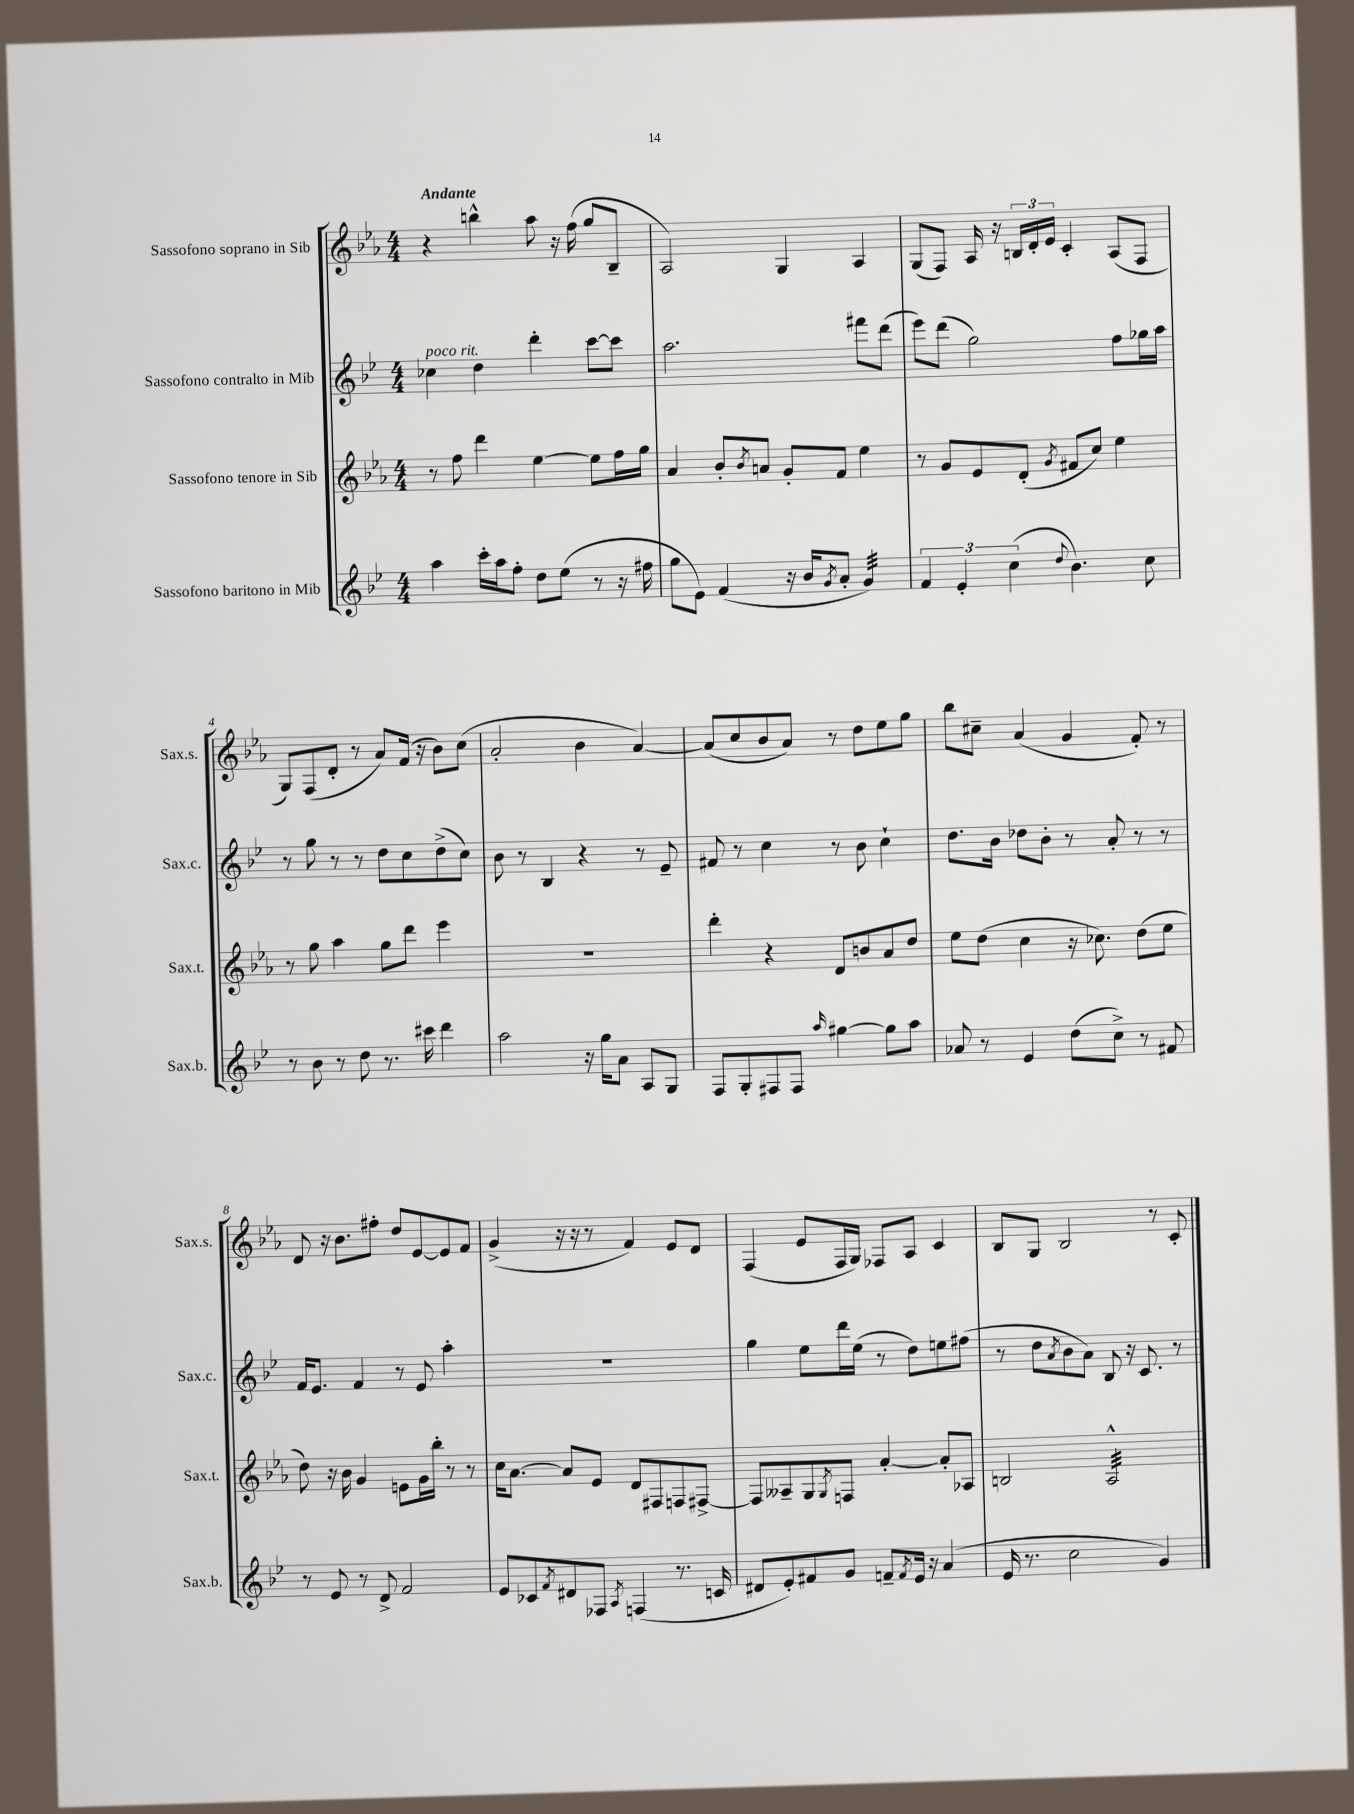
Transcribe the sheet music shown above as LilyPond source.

<<
\new StaffGroup <<
\new Staff = "s0" \with { instrumentName = "Sassofono soprano in Sib" shortInstrumentName = "Sax.s." } {
    \clef treble \key ees \major \numericTimeSignature \time 4/4 \tempo "Andante"
    r4 b''4-^ aes''8 r16 f''16( g''8 bes8-- |
    aes2) g4 aes4 |
    g8( f8) aes16 r16 \tuplet 3/2 { b16 d'16-. ees'16 } c'4-. aes8( f8 |
    g8) f8( d'8-. r8 aes'8) f'16( r16 bes'8) c''8( |
    aes'2-. bes'4 aes'4~) |
    aes'8( c''8 bes'8 aes'8) r8 d''8 ees''8 g''8 |
    bes''8 cis''8-- aes'4( g'4 f'8-.) r8 |
    d'8 r16 bes'8. fis''8-. d''8 ees'8~ ees'8 f'8 |
    g'4->( r16 r16 r8 f'4) ees'8 d'8 |
    f4( ees'8 f16 g16) fes8 aes8 c'4 |
    bes8 g8 bes2 r8 c'8-. \bar "|." |
}
\new Staff = "s1" \with { instrumentName = "Sassofono contralto in Mib" shortInstrumentName = "Sax.c." } {
    \clef treble \key bes \major \numericTimeSignature \time 4/4
    ces''4^\markup { \italic "poco rit." } d''4 d'''4-. c'''8~ c'''8 |
    a''2. fis'''8 d'''8( |
    ees'''8) d'''8( g''2) f''8 ges''16 a''16 |
    r8 g''8 r8 r8 d''8 c''8 d''8->( c''8) |
    bes'8 r8 bes4 r4 r8 ees'8-- |
    fis'8 r8 c''4 r8 bes'8 c''4-! |
    d''8. bes'16 des''8 bes'8-. r8 a'8-. r8 r8 |
    f'16 ees'8. f'4 r8 ees'8 a''4-. |
    R1 |
    g''4 ees''8 d'''16 ees''16( r8 d''8) e''8 fis''8( |
    r8 d''8 \acciaccatura { a'8 } bes'8 a'8) bes8 r16 c'8. r8 \bar "|." |
}
\new Staff = "s2" \with { instrumentName = "Sassofono tenore in Sib" shortInstrumentName = "Sax.t." } {
    \clef treble \key ees \major \numericTimeSignature \time 4/4
    r8 f''8 d'''4 ees''4~ ees''8 f''16 g''16 |
    aes'4 bes'8-. \acciaccatura { bes'8 } a'8 g'8-. f'8 ees''4 |
    r8 g'8 ees'8 d'8-.( \acciaccatura { g'8 } fis'8 c''8) ees''4 |
    r8 g''8 aes''4 g''8 d'''8 ees'''4 |
    R1 |
    d'''4-. r4 d'8 b'8 aes'8 d''8 |
    ees''8 d''8( c''4 r16 ces''8.) d''8( ees''8 |
    d''8) r16 bes'16 g'4 e'8 g'16 bes''16-. r8 r8 |
    c''16 aes'8.~ aes'8 ees'8 d'8 fis8 f8 fis8~-> |
    fis8 aeses8-- g8 \acciaccatura { g8 } f8 aes'4~-. aes'8-. aes8 |
    b2 aes2:32-^ \bar "|." |
}
\new Staff = "s3" \with { instrumentName = "Sassofono baritono in Mib" shortInstrumentName = "Sax.b." } {
    \clef treble \key bes \major \numericTimeSignature \time 4/4
    a''4 c'''16-. a''16 f''8-. d''8 ees''8( r8 r16 fis''16 |
    g''8 ees'8) f'4( r16 bes'16 \acciaccatura { g'8 } a'8-. g'4:32) |
    \tuplet 3/2 { f'4 ees'4-. c''4( } \appoggiatura { d''8 } bes'4.) c''8 |
    r8 bes'8 r8 d''8 r8. cis'''16 d'''4 |
    a''2 r16 g''16 a'8 a8 g8 |
    f8 g8-. fis8 fis8 \grace { a''16 } gis''4~ gis''8 a''8 |
    aes'8 r8 ees'4 d''8( c''8->) r8 fis'8 |
    r8 ees'8 r8 d'8-> f'2 |
    ees'8 ces'8 \acciaccatura { f'8 } dis'8 fes8 \acciaccatura { a8 } f4( r8. c'16 |
    dis'8 ees'8-.) fis'8 g'8 f'8-- \acciaccatura { f'8 } ees'16 r16 a'4( |
    ees'16 r8. c''2 g'4) \bar "|." |
}
>>
>>
